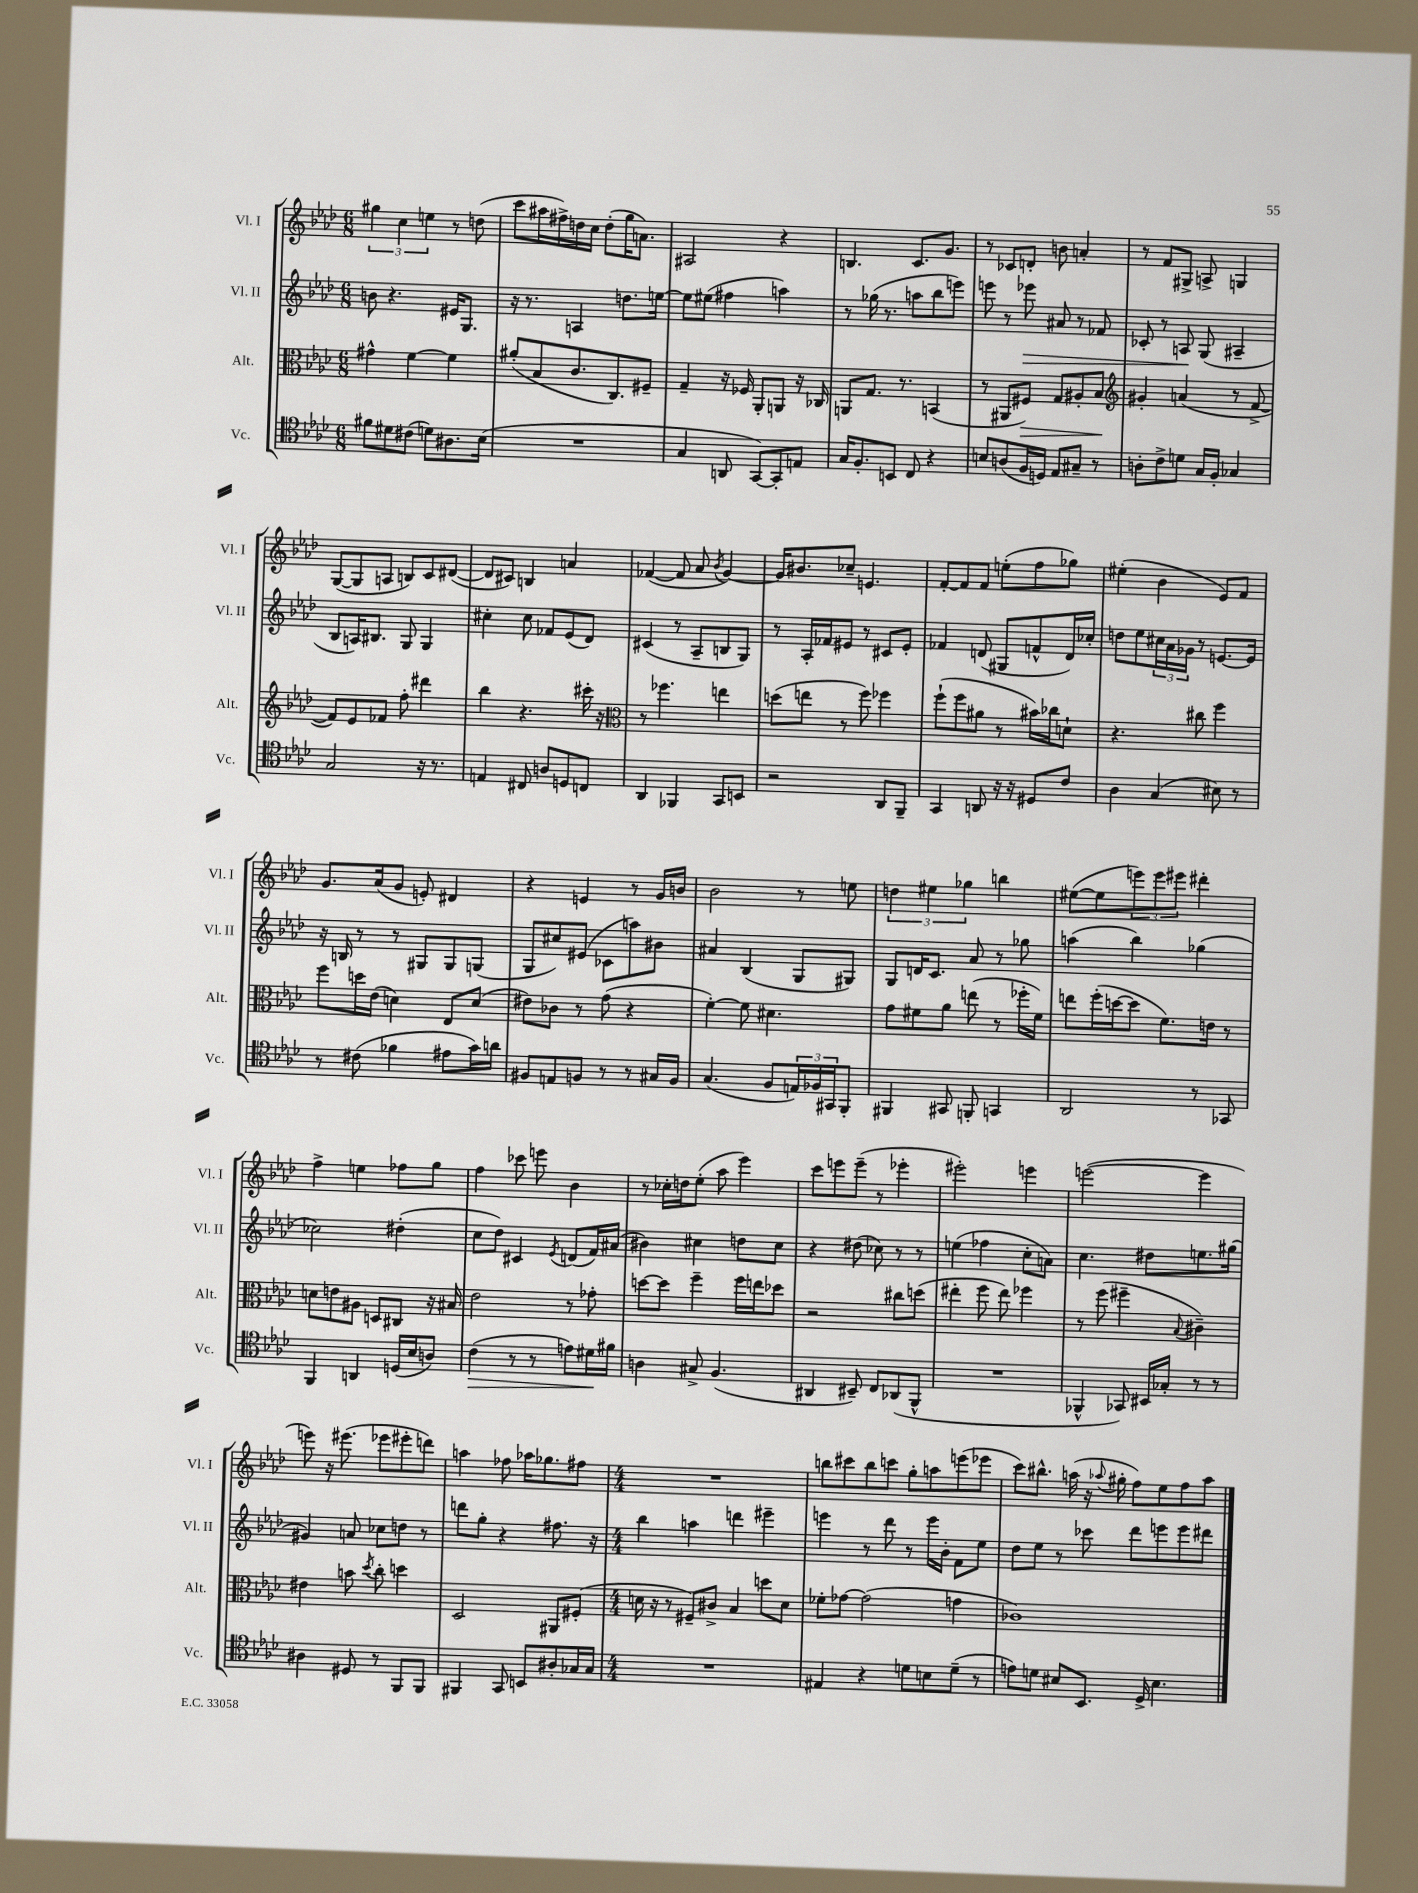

**kern	**kern	**kern	**kern
*staff4	*staff3	*staff2	*staff1
*clefC4	*clefC3	*clefG2	*clefG2
*k[b-e-a-d-]	*k[b-e-a-d-]	*k[b-e-a-d-]	*k[b-e-a-d-]
*M6/8	*M6/8	*M6/8	*M6/8
8f#\L	4g#^^\	8b\	6gg#\
8d#\	.	4.r	.
.	.	.	6cc\
(8c#\J	[4f\	.	.
.	.	.	6ee\
8d\L)	.	.	.
8.A#\	4f\]	16e#/LK	8r
.	.	8.G/J	.
.	.	.	(8dd\
(16B-\Jk	.	.	.
=	=	=	=
2.r	(8a#'/L	16r	8ccc\L
.	.	8.r	.
.	8B-/	.	16aa#\L
.	.	.	16ff#^\)
.	8.c/	4A/	16dd\
.	.	.	16cc\JJ
.	.	.	(8dd'\L
.	8.C/)	.	.
.	.	8.dd\L	16gg\K
.	.	.	8.a\J)
.	8F#~/J	.	.
.	.	[16ee\Jk	.
=	=	=	=
4G/	4G~/	8ee\]L	2A#/
.	.	(8ee#\J	.
8AA/	16r	4ff#\	.
.	16F-/	.	.
[8GG/L)	8AA-'/L	.	.
8GG'/]	8AA/J	4aa\)	4r
8E/J	16r	.	.
.	16C-/	.	.
=	=	=	=
16G/LK	8AA/L	8r	4.B/
8.F'/	.	.	.
.	8.G/J	(16gg-\	.
.	.	8.r	.
8BB/J	.	.	.
.	8.r	.	.
8C/	.	8aa\L	8.c/L
4r	(4BB/	8bb-\	.
.	.	.	8.g/J
.	.	8eee\J)	.
=	=	=	=
8B/L	8r	8eee\	8r
(8A/	8AA#/L	8r	8c-/L
16F/L	8F#/J)	8eee-\	8d'/J
16D/JJ)	.	.	.
8E-/L	8G/L	8a#/	8b\
8G#~/J	8A#'/	8r	4a'/
8r	8B-/J	8f-/	.
=	=	=	=
*	*clefG2	*	*
8A'\L	4g#'/	8c-'/	8r
8c^\	.	8r	8f/L
8d\J	(4a/	8A/	8G#^/J
16G/LL	.	(8G/	8A^/
16F'/JJ	.	.	.
4G-/	8r	4A#~/	4G/
.	[8f^/	.	.
=	=	=	=
2G/	8f/]L)	8B-/L	([8G/L
.	8e-/	16A/K)	8G/]
.	.	8.B#/J	.
.	8f-/J	.	8A/J
.	8ff'\	8G/	8B/L)
16r	4ddd#\	4G/	8c/
8.r	.	.	.
.	.	.	([8d#/J
=	=	=	=
4E/	4bb-\	4cc#'\	8d#/]L
.	.	.	8c#/J)
8C#/	4.r	8cc#\	4B/
8A/L	.	8f-/L	.
8D/	.	(8e-/	4a/
8C/J	16ccc#'\	8d-/J)	.
.	16r	.	.
=	=	=	=
*	*clefC3	*	*
4AA-/	8r	(4c#/	([4f-/
.	4.ff-\	.	.
4FF-/	.	8r	8f-/]
.	.	8A-~/L	8a-/
.	.	.	8qb-/
8GG/L	4ee\	8B/	[4g/)
8BB/J	.	8G/J)	.
=	=	=	=
2r	(8dd\L	8r	16g/]LK
.	.	.	8.b#/
.	8ee\J	16A-'/LL	.
.	.	16f-/J	.
.	8r	8e#/J	8cc-~/J
.	8ff\)	8r	4.e/
8AA-/L	4ff-\	8c#/L	.
8FF~/J	.	8e#'/J	.
=	=	=	=
4GG/	(8ff`\L	4f-/	[8f'/L
.	8ff\	.	8f/]
8AA/	8a#\J	(8d/	8f/J
16r	8r	8G#/L	(8ee'\L
16r	.	.	.
8D#/L	16b#\LL)	8f^^/	8ff\
.	16cc-\J	.	.
8c/J	8d`\J	16d/L)	8gg-\J)
.	.	16cc-'/JJ	.
=	=	=	=
4A-\	4.r	8dd\L	(4ee#'\
.	.	8ee-\	.
(4G/	.	24cc#\L	4b-\
.	.	24a-\	.
.	.	24g-\JJ	.
.	8cc#\	8r	.
8B#\)	4ff\	[8.e/L	8e-/L)
8r	.	.	8f/J
.	.	16e/]Jk	.
=	=	=	=
8r	8ff\L	16r	8.g/L
.	.	16B/	.
(8c#\	16dd\L	8r	.
.	(16e-\JJ	.	(16a-/k
4f-\	4d\)	8r	8g/J
.	.	8G#/L	8e'/)
8e#\L	8E-/L	8G#/	4d#/
16g\L)	(8d/J	(8G/J	.
16a\JJ	.	.	.
=	=	=	=
8F#/L	8e#\L)	8G/L	4r
8E/	8c-\J	8cc#/)	.
8F/J	8r	(8e#/J	4e/
8r	(8g\	8c-\L	.
8r	4r	8aa\)	8r
16G#/LL	.	8b#\J	16g/LL
16F/JJ	.	.	16b/JJ
=	=	=	=
(4.G/	[4f'\)	4a#/	2b-\
.	8f\]	(4B-/	.
8F/L	4.d#\	.	.
24E/L)	.	8G/L	8r
24F-/	.	.	.
24GG#/J	.	.	.
8FF'/J	.	8G#/J)	8ee\
=	=	=	=
4FF#/	8g\L	8G/L	6dd\
.	8f#\	16d/K	.
.	.	.	6ee#\
.	.	8.c/J	.
8GG#/	8a-\J	.	.
.	.	.	6gg-\
8FF'/	(8ee\	8a-/	.
4GG/	8r	8r	4bb\
.	16ff-'\LL	8gg-\	.
.	16f#\JJ)	.	.
=	=	=	=
2AA-/	8ee\L	(4aa\	([8ee#\L
.	(16ff'\L	.	8ee#\]
.	[16dd\J	.	.
.	8dd\]J	4bb-\)	12eee\)
.	.	.	12eee\
.	8.f\L)	.	.
.	.	.	12eee#\J
8r	.	(4gg-\	4ddd#'\
.	16e\Jk	.	.
8GG-/	8r	.	.
=	=	=	=
4FF/	8d\L	2cc-\)	4ff^\
.	8e\	.	.
4AA/	8A#\J	.	4ee\
.	8D/L	.	.
(16D/LL	8C#/J	(4dd#'\	8ff-\L
16B-/J	.	.	.
8A/J)	16r	.	8gg\J
.	16B#/	.	.
=	=	=	=
(4c\	2e-\	8cc\L	4ff\
.	.	8dd-\J)	.
8r	.	4c#/	8ccc-\
8r	.	.	8eee\
.	.	8qe-/	.
8e\L)	8r	(8d/L	4b-\
16d#\L	8g-'\	16f/L)	.
16f#\JJ	.	(16a#/JJ	.
=	=	=	=
4A\	[8dd\L	4b#\)	8r
.	8dd\]J	.	16cc-'\LL
.	.	.	16dd\J
8G#^/	4ff~\	4cc#\	(8ee-'\J
(4.F/	.	.	8aa-\
.	16ff\LL	8dd\L	4eee-\)
.	16ee\J	.	.
.	8dd-\J	8cc#\J	.
=	=	=	=
4AA#/	2r	4r	8ccc\L
.	.	.	8eee\
8BB#~/)	.	(8dd#\	(8eee~\J
8C/L	.	8cc-\)	8r
(8AA-/	8cc#\L	8r	4eee-'\
8FF^^/J	(8dd\J	8r	.
=	=	=	=
2.r	4ee#'\	(4ee\	2eee#'\)
.	8ff\	4ff-\	.
.	8ee#\)	.	.
.	4ff-\	8cc'\L	4eee\
.	.	8a\J)	.
=	=	=	=
4FF-^^/	8r	4.cc\	([2eee\
.	(8ff\	.	.
8GG-/)	4ff#~\	.	.
16BB#/LL	.	8dd#\L	.
16G-'/JJ	.	.	.
.	8qqB-/	.	.
8r	4c#~\)	8.ee\	4eee\]
8r	.	.	.
.	.	(16gg#\Jk	.
=	=	=	=
4A#\	4e#\	4g#/)	8eee\)
.	.	.	16r
.	.	.	(8.eee#\
8D#/	8b\	8a/	.
.	8qdd-/	.	.
8r	8cc'\	8cc-\L	8eee-\L
8FF/L	4dd\	8dd\J	8eee#'\
8FF/J	.	8r	8ddd\J)
=	=	=	=
4FF#/	2D-/	8ddd\L	4aa\
.	.	8gg'\J	.
8GG/	.	4r	8ff-\
8BB/L	.	.	16aa-\LK
.	.	.	8.gg-\
8A#'/	8AA#/L	8.ff#\	.
16G-/L	(8F#'/J	.	8ff#\J
16G-/JJ	.	16r	.
=	=	=	=
*M4/4	*M4/4	*M4/4	*M4/4
1r	16d\	4bb-\	1r
.	16r	.	.
.	8r	.	.
.	8F#~/L)	4aa\	.
.	8c#^/J	.	.
.	4B-/	4ddd\	.
.	8dd\L	4eee#~\	.
.	8d\J	.	.
=	=	=	=
4E#/	8f-'\L	4eee\	8bb\L
.	[8g-\J	.	8ccc#\
4r	(2g-\]	8r	8bb\
.	.	8ddd-\	8ccc\J
8d\L	.	8r	8gg'\L
8B\	.	16eee\LL	8aa\
.	.	16b-'\JJ	.
(8d~\J	4g\	8f\L	(8eee\
8r	.	8ee-\J	8eee-\J
=	=	=	=
8e\L)	1c-)	8dd-\L	8ccc\L)
8d\J	.	8ee-\J	8.bb#^^\J
8B#/L	.	8r	.
.	.	.	(16aa\
8.BB-/J	.	8ccc-\	16r
.	.	.	8qqaa-/
.	.	.	16gg#'\
.	.	8ddd-\L	8ff\L)
16D-^/	.	.	.
4.B#\	.	8eee\	8ee-\
.	.	8eee\	8ff\
.	.	8ddd#\J	8aa-\J
==	==	==	==
*-	*-	*-	*-
